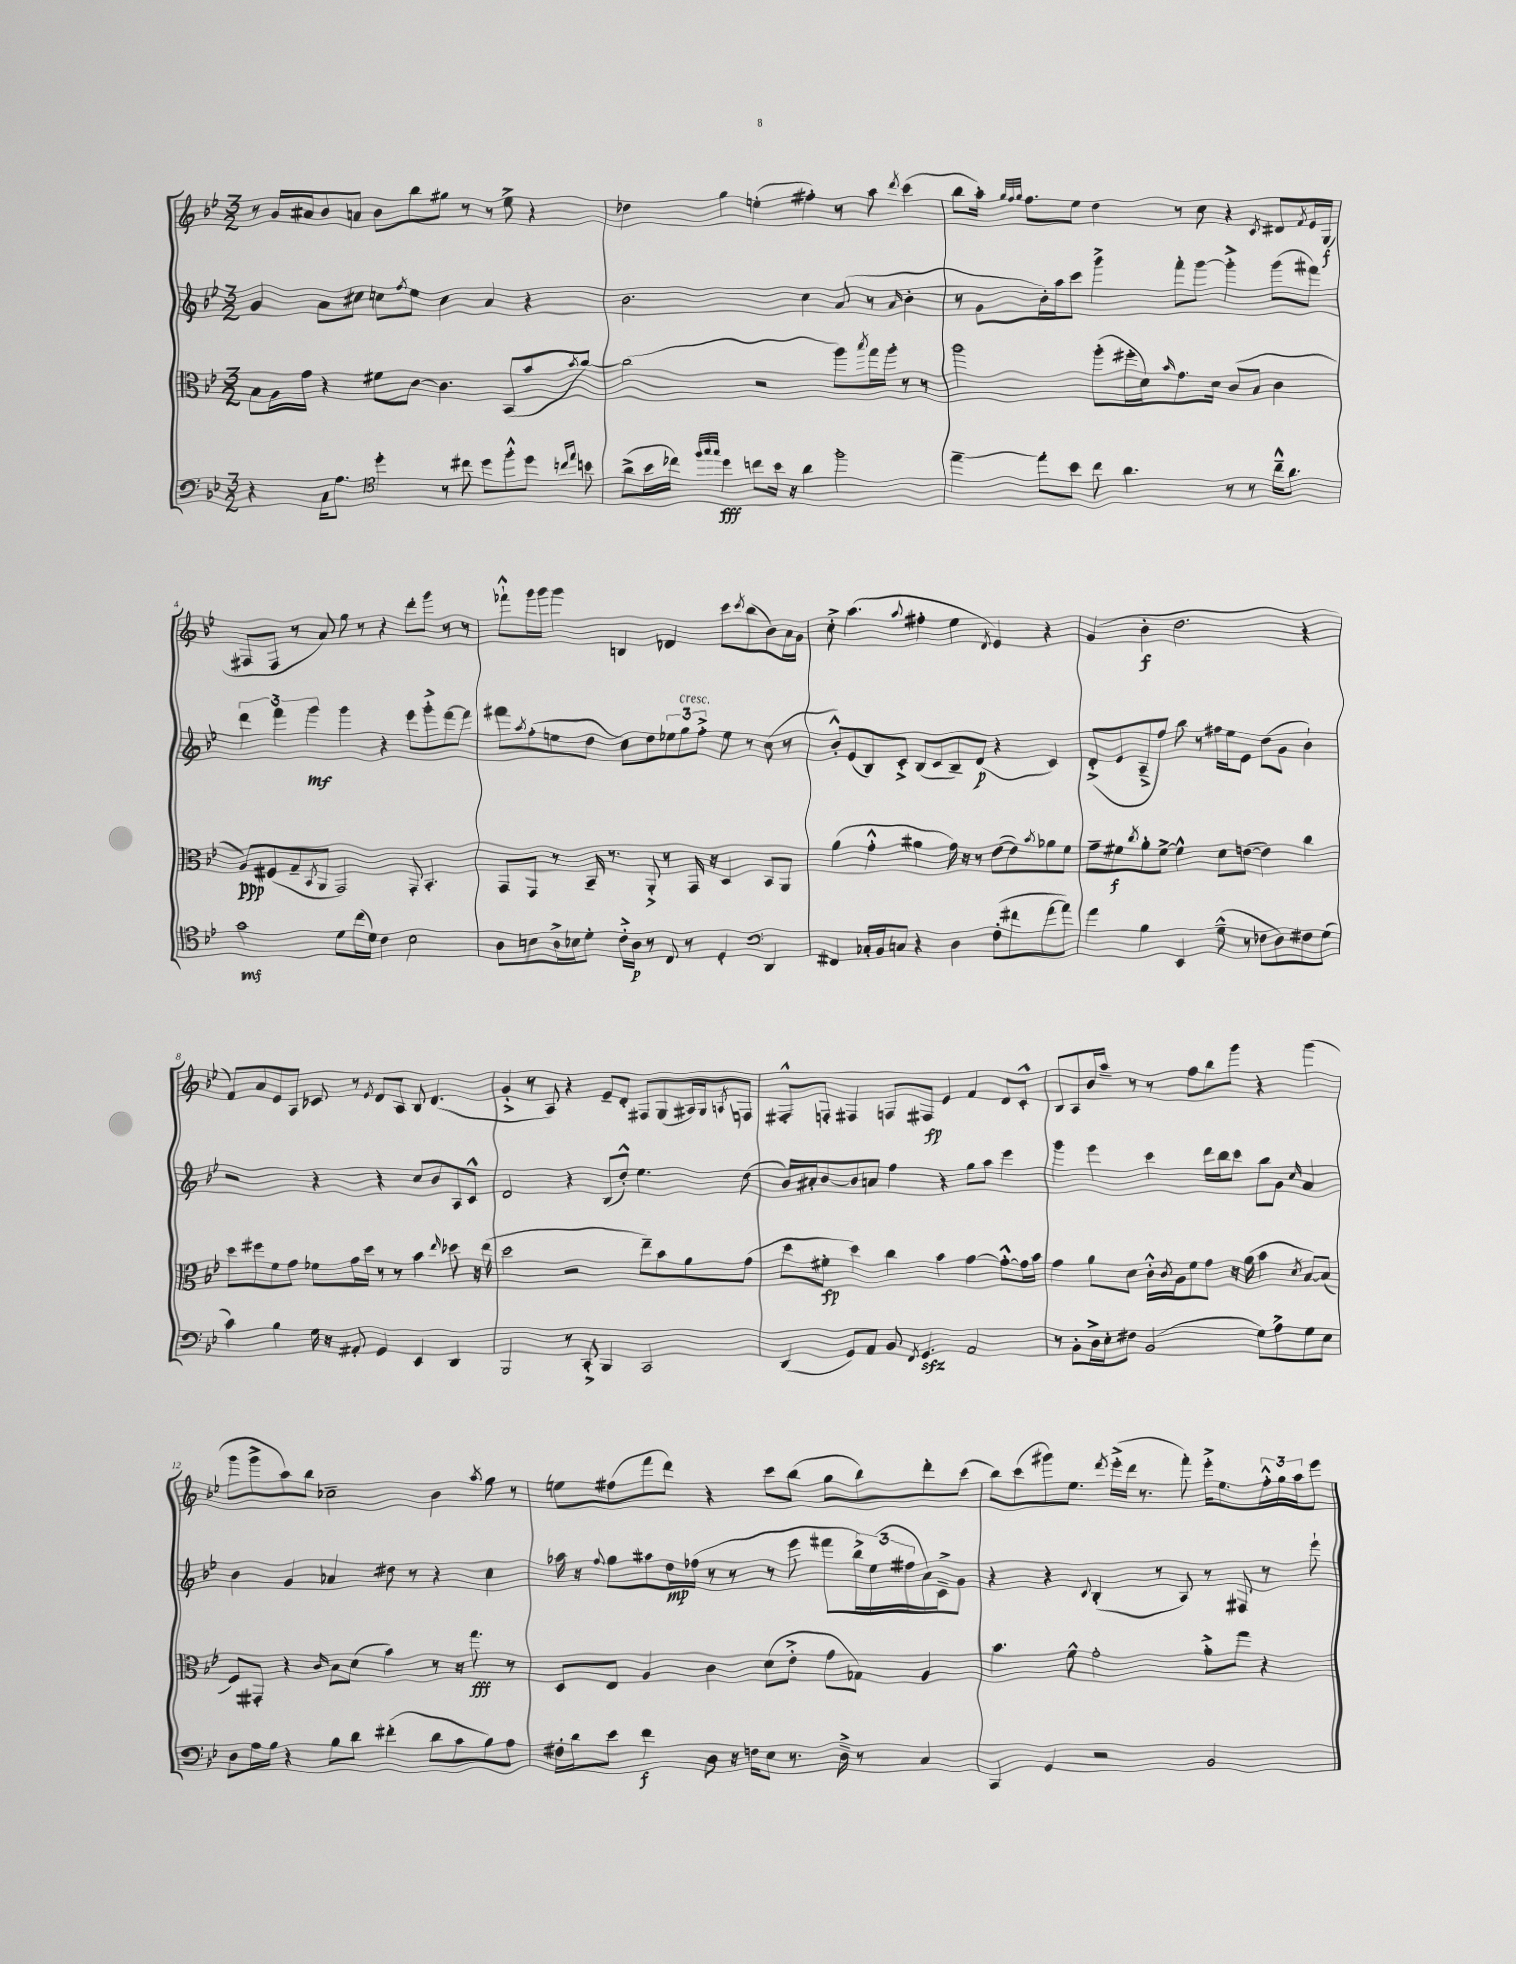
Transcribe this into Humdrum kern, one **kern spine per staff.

**kern	**kern	**kern	**kern
*staff4	*staff3	*staff2	*staff1
*clefF4	*clefC3	*clefG2	*clefG2
*k[b-e-]	*k[b-e-]	*k[b-e-]	*k[b-e-]
*M3/2	*M3/2	*M3/2	*M3/2
4r	8B-	4g	8r
.	16A	.	16g
.	16g	.	16a#
16C	4r	8a	8b-
8.A	.	.	.
.	.	8cc#	8a
*clefC4	*	*	*
4dd'	8f#	8cc	8b-
.	.	8qff	.
.	[8c	8ee-	8bb-
8r	4.c]	4cc	8gg#
8cc#	.	.	8r
8dd	.	4a	8r
8ff'^^	(8BB-	.	8ee-^
8dd	8b-	4r	4r
16qqcc	.	.	.
16qqee-	8qb-	.	.
8b	[8cc)	.	.
=	=	=	=
(8a^	(2cc]	2.b-	4dd-
16b-	.	.	.
16cc-)	.	.	.
32qqff	.	.	.
32qqgg	.	.	.
32qqgg	.	.	.
4dd	.	.	4gg
8cc	2r	.	(4ee'
16b-	.	.	.
16r	.	.	.
4a	.	4cc	4ff#')
2ff'	8aa)	(8a	8r
.	8qbb-	.	.
.	16gg	8r	8aa
.	16aa'	.	.
.	.	16qqa	8qddd
.	8r	4b-'	(4ccc
.	8r	.	.
=	=	=	=
[4ee-~	2aa	8r	8bb-
.	.	8g	16aa')
.	.	.	32qqgg
.	.	.	32qqff
.	.	.	32qqgg
.	.	.	8.ff
8ee-']	.	16b-')	.
.	.	16aa	.
8b-	.	8ccc	8ee-
8cc	(8aa'	4ggg^	4dd
4.a	16ff#'	.	.
.	16d)	.	.
.	16qqb-	.	.
.	8.g	8fff'	8r
.	.	[8ggg	8cc
.	16d	.	.
8r	(8c	4ggg'^]	4r
8r	8B-	.	.
.	.	.	8qc
16cc~^^	4c	(8ggg	8d#
8.a	.	.	.
.	.	.	8qf
.	.	8fff#)	16e-
.	.	.	(16G
=	=	=	=
2g	8A)	6ddd	8F#
.	(8F#	.	8F#
.	.	6fff	.
.	8G~	.	8r
.	.	6ggg	.
.	8qBB-	.	.
.	8AA	.	8a)
8d	2GG)	4ggg	8gg
(16cc	.	.	8r
16d)	.	.	.
4c	.	4r	4r
2B-	8GG'	8eee-	8ddd'
.	4.BB-'	8ggg'^	8ggg
.	.	[8fff	8r
.	.	8fff]	8r
=	=	=	=
8A	8GG	8fff#	8fff-`^^
.	.	8qaa	.
8B	8GG	(8ff'	16ggg
.	.	.	16ggg
16A^	8r	8ee	4ggg
16B-	.	.	.
8d'	16BB-~	8dd	.
.	8.r	.	.
16c'^	.	8cc)	4B
16A	.	.	.
8r	8AA'^	8dd	.
8C	8r	12ee-	4d-
.	.	12gg	.
8r	16GG	.	.
.	.	12ff'^	.
.	16r	.	.
4D'	4D	8ee-	8ccc
.	.	.	8qccc
.	.	8r	(8bb-
*clefF4	*	*	*
4DD	8BB-	(8cc	8b-)
.	8AA	8r	16a
.	.	.	16g
=	=	=	=
4FF#	(4a	8b-'^^)	8cc'^
.	.	(8e-	(4.aa
16C-'	4g'^^	8B-)	.
16BB-	.	.	.
8C	.	8c'^	.
.	.	.	8qqaa
4r	4a#	(8B-	4ff#'
.	.	8c	.
4D	16g)	8B-~)	4ee-
.	16r	.	.
.	8r	(8d	.
.	.	.	8qd
(8F'	([8e-	4r	4e-)
8f#	8e-])	.	.
.	8qb-	.	.
[8a	8a-	4c)	4r
8a])	8f	.	.
=	=	=	=
4a	8g~	(8d'^	(4g
.	8f#	8e-	.
.	8qcc	.	.
4B-	8a'	8A~^	4b-'
.	[8f#^	8ff)	.
4EE-	4f#^^]	8bb-	2.dd
.	.	8r	.
(8G~^^	8d	16ff#	.
.	.	16ee-	.
8r	([8e	8e-	.
8F-	4e])	(8dd	.
8D)	.	8g	.
8F#	4cc	4b-`)	4r
(8G	.	.	.
=	=	=	=
4c)	8dd	2r	8f)
.	8ff#	.	8a
4B-	8f	.	8e-
.	8g	.	8A
16G	8f-	4r	8c-
16r	.	.	.
8AA#'	16g	.	8r
.	16dd	.	.
.	.	.	8qe-
4GG	8r	4r	8d
.	8r	.	8A
4EE-	4b-	8cc	8B-
.	.	8b-	(4.d
.	16qqee-	.	.
4DD	8dd-	8A	.
.	16r	8c^^	.
.	(16ee-	.	.
=	=	=	=
2BBB-	2dd	2d	4g'^
.	.	.	8r
.	.	.	8A)
8r	2r	4r	4r
8CC'^	.	.	.
4BBB-	.	(8B-	8e-~
.	.	8dd'^^)	8d'
2CC	8ee-~)	4.ee-	8F#
.	8b-	.	(8G
.	8a	.	16A#)
.	.	.	16G
.	.	.	8qA
.	(8g	(8dd	8F
=	=	=	=
(4DD	8dd	16b-)	8F#'^^
.	.	16a#'	.
.	8f#'	[8b-	8F'
8GG)	4dd)	8b-]	4F#
8AA	.	8a	.
8BB-	4cc	4ff	8F
8qFF	.	.	.
4.GG	.	.	8F#
.	4b-	4r	4e-
2AA	[4g	8gg	4f
.	.	8aa	.
.	8g'^^_	4eee-	8d
.	16g]	.	8c'^^
.	16b-	.	.
=	=	=	=
8r	4g	4ggg	8B-
8BB-'	.	.	8A
16D^	8a	4eee-	16b-
16E-'	.	.	16aa~
8F#	8d	.	8r
(2BB-	16c'^^	4ccc	8r
.	8qc	.	.
.	16A	.	.
.	8f	.	8ff
.	8g	16ddd	8bb-
.	.	16bb-	.
.	16r	8ccc	8ggg
.	(16a	.	.
8G)	4b-	8bb-	4r
8A^	.	8g	.
.	8qd	16qqcc	.
8G	[8B-)	4a	(4ggg
8E-	(8B-]	.	.
=	=	=	=
8D	8F)	4b-	8ggg
16A	8GG#'	.	8ggg^
16B-	.	.	.
4r	4r	4g	8aa)
.	.	.	8bb-
.	16qqc	.	.
8B-	8B-	4a-	2cc-~
8d	(8d	.	.
(4f#'	4b-)	8dd#	.
.	.	8r	.
8d	8r	4r	4b-
8c	16r	.	.
.	8.gg	.	.
.	.	.	8qaa
8B-)	.	4cc	8gg
8A	8r	.	8r
=	=	=	=
16F#'	8D	16aa-	8ee
16d	.	16r	.
.	.	8qqff	.
8e-	8E-	8gg	(8ff#
4f	4A	8aa#	8fff
.	.	16dd	8ddd)
.	.	(16ff-	.
8D	4c	8r	4r
16r	.	8r	.
16F	.	.	.
8E-	(8d	8r	8ccc
8.r	8e-'^	8eee-	(8bb-
.	8g	8fff#	8gg
16D~^	.	.	.
8r	8G-)	24bb-^)	8bb-)
.	.	(24ee-	.
.	.	24ff#	.
4C	4A	16a)	8ddd'
.	.	16c~^	.
.	.	8g	(8ccc
=	=	=	=
4CC	4.b-	4r	8bb-)
.	.	.	(8ccc
4GG	.	4r	8ggg#)
.	8f^^	.	8.ee-
.	.	8qqc	.
2r	2g'	(4B-'	.
.	.	.	8qddd
.	.	.	(16eee-'^
.	.	.	16ddd
.	.	.	8.r
.	.	8r	.
.	.	8A)	8fff')
2BB-	8a'^	8r	16eee-'^
.	.	.	8.ee-
.	8gg	8F#	.
.	4r	8r	24ff'^^
.	.	.	24gg
.	.	.	24aa
.	.	8eee-`	8eee-
==	==	==	==
*-	*-	*-	*-
